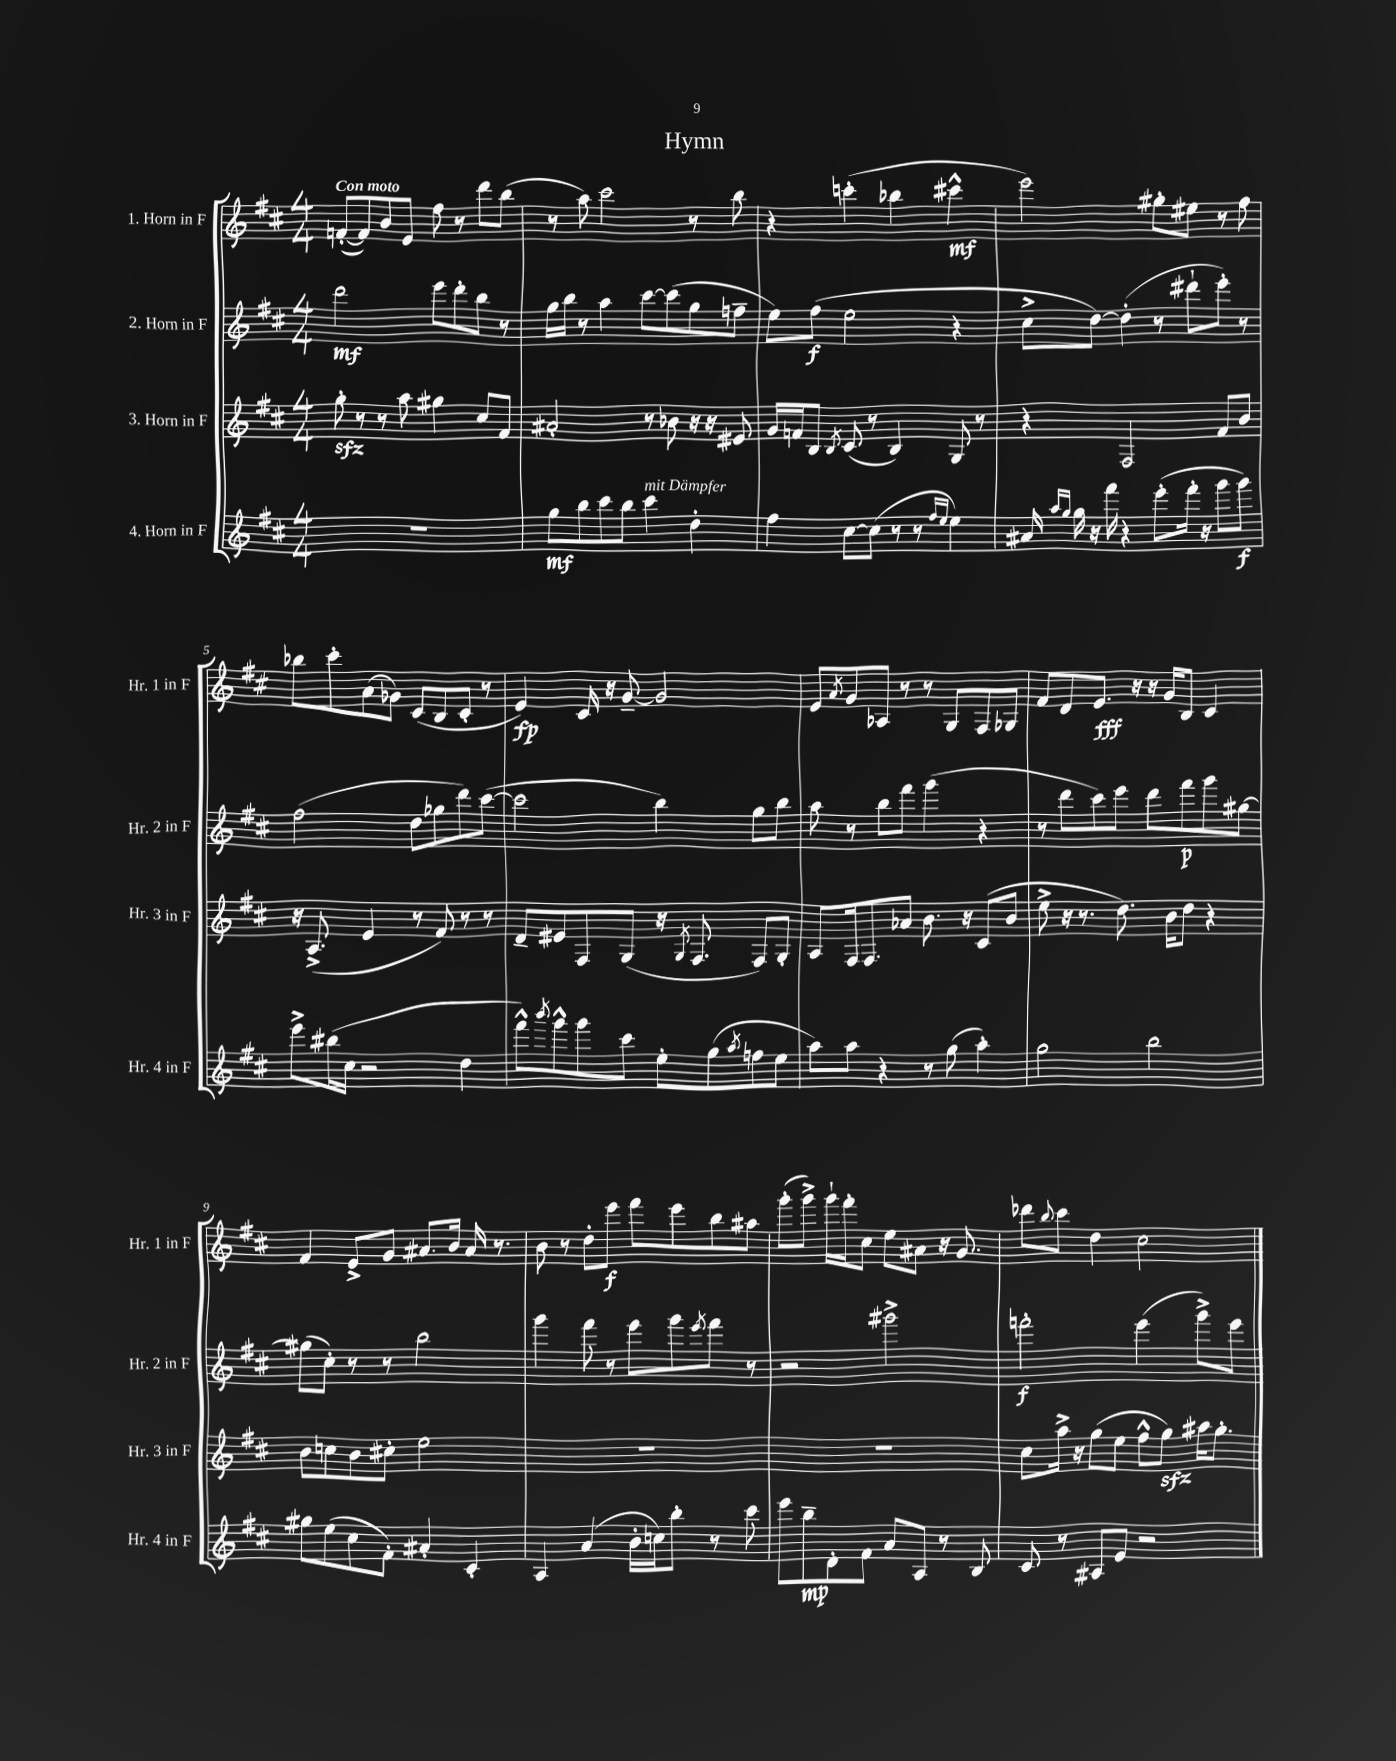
\header { title = "Hymn" }
<<
\new StaffGroup <<
\new Staff = "s0" \with { instrumentName = "1. Horn in F" shortInstrumentName = "Hr. 1 in F" } {
    \clef treble \key d \major \numericTimeSignature \time 4/4 \tempo "Con moto"
    f'8~-.( f'8) b'8 e'8 fis''8 r8 d'''8 b''8( |
    r8 a''8) cis'''2 r8 b''8 |
    r4 c'''4-.( bes''4 cis'''4-^\mf |
    e'''2) gis''8-. eis''8 r8 fis''8 |
    bes''8 cis'''8-. a'8( ges'8) cis'8( b8 cis'8-. r8 |
    e'4\fp) cis'16 r16 g'8~-- g'2 |
    e'8 \acciaccatura { a'8 } g'8 aes8 r8 r8 g8 fis8 ges8 |
    fis'8 d'8 e'8.\fff r16 r16 g'16 b8 cis'4 |
    fis'4 e'8-> g'8 ais'8. b'16 ais'16 r8. |
    b'8 r8 d''8-. e'''8\f fis'''8 e'''8 b''8 ais''8 |
    g'''8-.( g'''8->) g'''16-! fis'''16-. cis''8 e''8 ais'8 r16 g'8. |
    des'''8 \appoggiatura { b''8 } cis'''8 d''4 cis''2 \bar "|." |
}
\new Staff = "s1" \with { instrumentName = "2. Horn in F" shortInstrumentName = "Hr. 2 in F" } {
    \clef treble \key d \major \numericTimeSignature \time 4/4
    d'''2\mf e'''8 d'''8-. b''8 r8 |
    g''16 b''16 r8 a''4 cis'''8~ cis'''8( g''8 f''8-- |
    e''8) fis''8\f( e''2 r4 |
    cis''8-> d''8~) d''4-.( r8 dis'''8-! e'''8-.) r8 |
    fis''2( d''8 ges''8 d'''8) cis'''8~( |
    cis'''2 b''4) g''8 b''8 |
    a''8 r8 b''8 fis'''8 g'''4( r4 |
    r8 d'''8 cis'''8) e'''8 d'''8 fis'''8\p g'''8 gis''8~ |
    gis''8( cis''8-.) r8 r8 b''2 |
    g'''4 fis'''8 r8 e'''8 g'''8 \acciaccatura { e'''8 } fis'''8 r8 |
    r2 gis'''2-> |
    f'''2-.\f e'''4( g'''8->) e'''8 \bar "|." |
}
\new Staff = "s2" \with { instrumentName = "3. Horn in F" shortInstrumentName = "Hr. 3 in F" } {
    \clef treble \key d \major \numericTimeSignature \time 4/4
    g''8-.\sfz r8 r8 a''8 gis''4 cis''8 fis'8 |
    ais'2-. r8 bes'8 r16 r16 eis'8 |
    g'16 f'16 b8 \acciaccatura { b8 } cis'8( r8 b4) g8 r8 |
    r4 fis2 fis'8 b'8 |
    r16 a8.->( e'4 r8 fis'8) r8 r8 |
    d'8-- eis'8 fis8 g8( r16 \acciaccatura { g8 } fis8. fis8) g8-. |
    a8 fis16 fis8. aes'8 b'8. r16 cis'8( b'8 |
    e''8-> r16 r8. d''8.) b'16 d''8 r4 |
    b'8 c''8 b'8 cis''8-. e''2 |
    R1 |
    R1 |
    cis''8 a''16-> r16 g''8( e''8 fis''8-^ g''8\sfz) ais''16 g''8.-. \bar "|." |
}
\new Staff = "s3" \with { instrumentName = "4. Horn in F" shortInstrumentName = "Hr. 4 in F" } {
    \clef treble \key d \major \numericTimeSignature \time 4/4
    R1 |
    g''8\mf b''8 cis'''8 b''8 cis'''4^\markup { \italic "mit Dämpfer" } d''4-. |
    fis''4 cis''8~ cis''8( r8 r8 \grace { fis''16 e''16 } e''4) |
    ais'16 \grace { a''16 g''16 } g''16 r16 fis'''16 r4 e'''8-.( fis'''16-. r16 g'''8 g'''8\f) |
    e'''8-> bis''16( cis''16 r2 d''4 |
    fis'''8-^) \acciaccatura { b'''8 } g'''8-^ g'''8 cis'''8 e''8-. g''8( \acciaccatura { a''8 } f''8 e''8 |
    a''8) a''8 r4 r8 g''8( a''4-.) |
    g''2 b''2 |
    gis''8 e''8( cis''8 fis'8-.) ais'4-. cis'4-. |
    a4 a'4( b'16-. c''16) b''8-. r8 cis'''8 |
    e'''8 b''8--\mp d'8-. fis'8 a'8 a8 r8 b8 |
    cis'8 r8 ais8 e'8 r2 \bar "|." |
}
>>
>>
